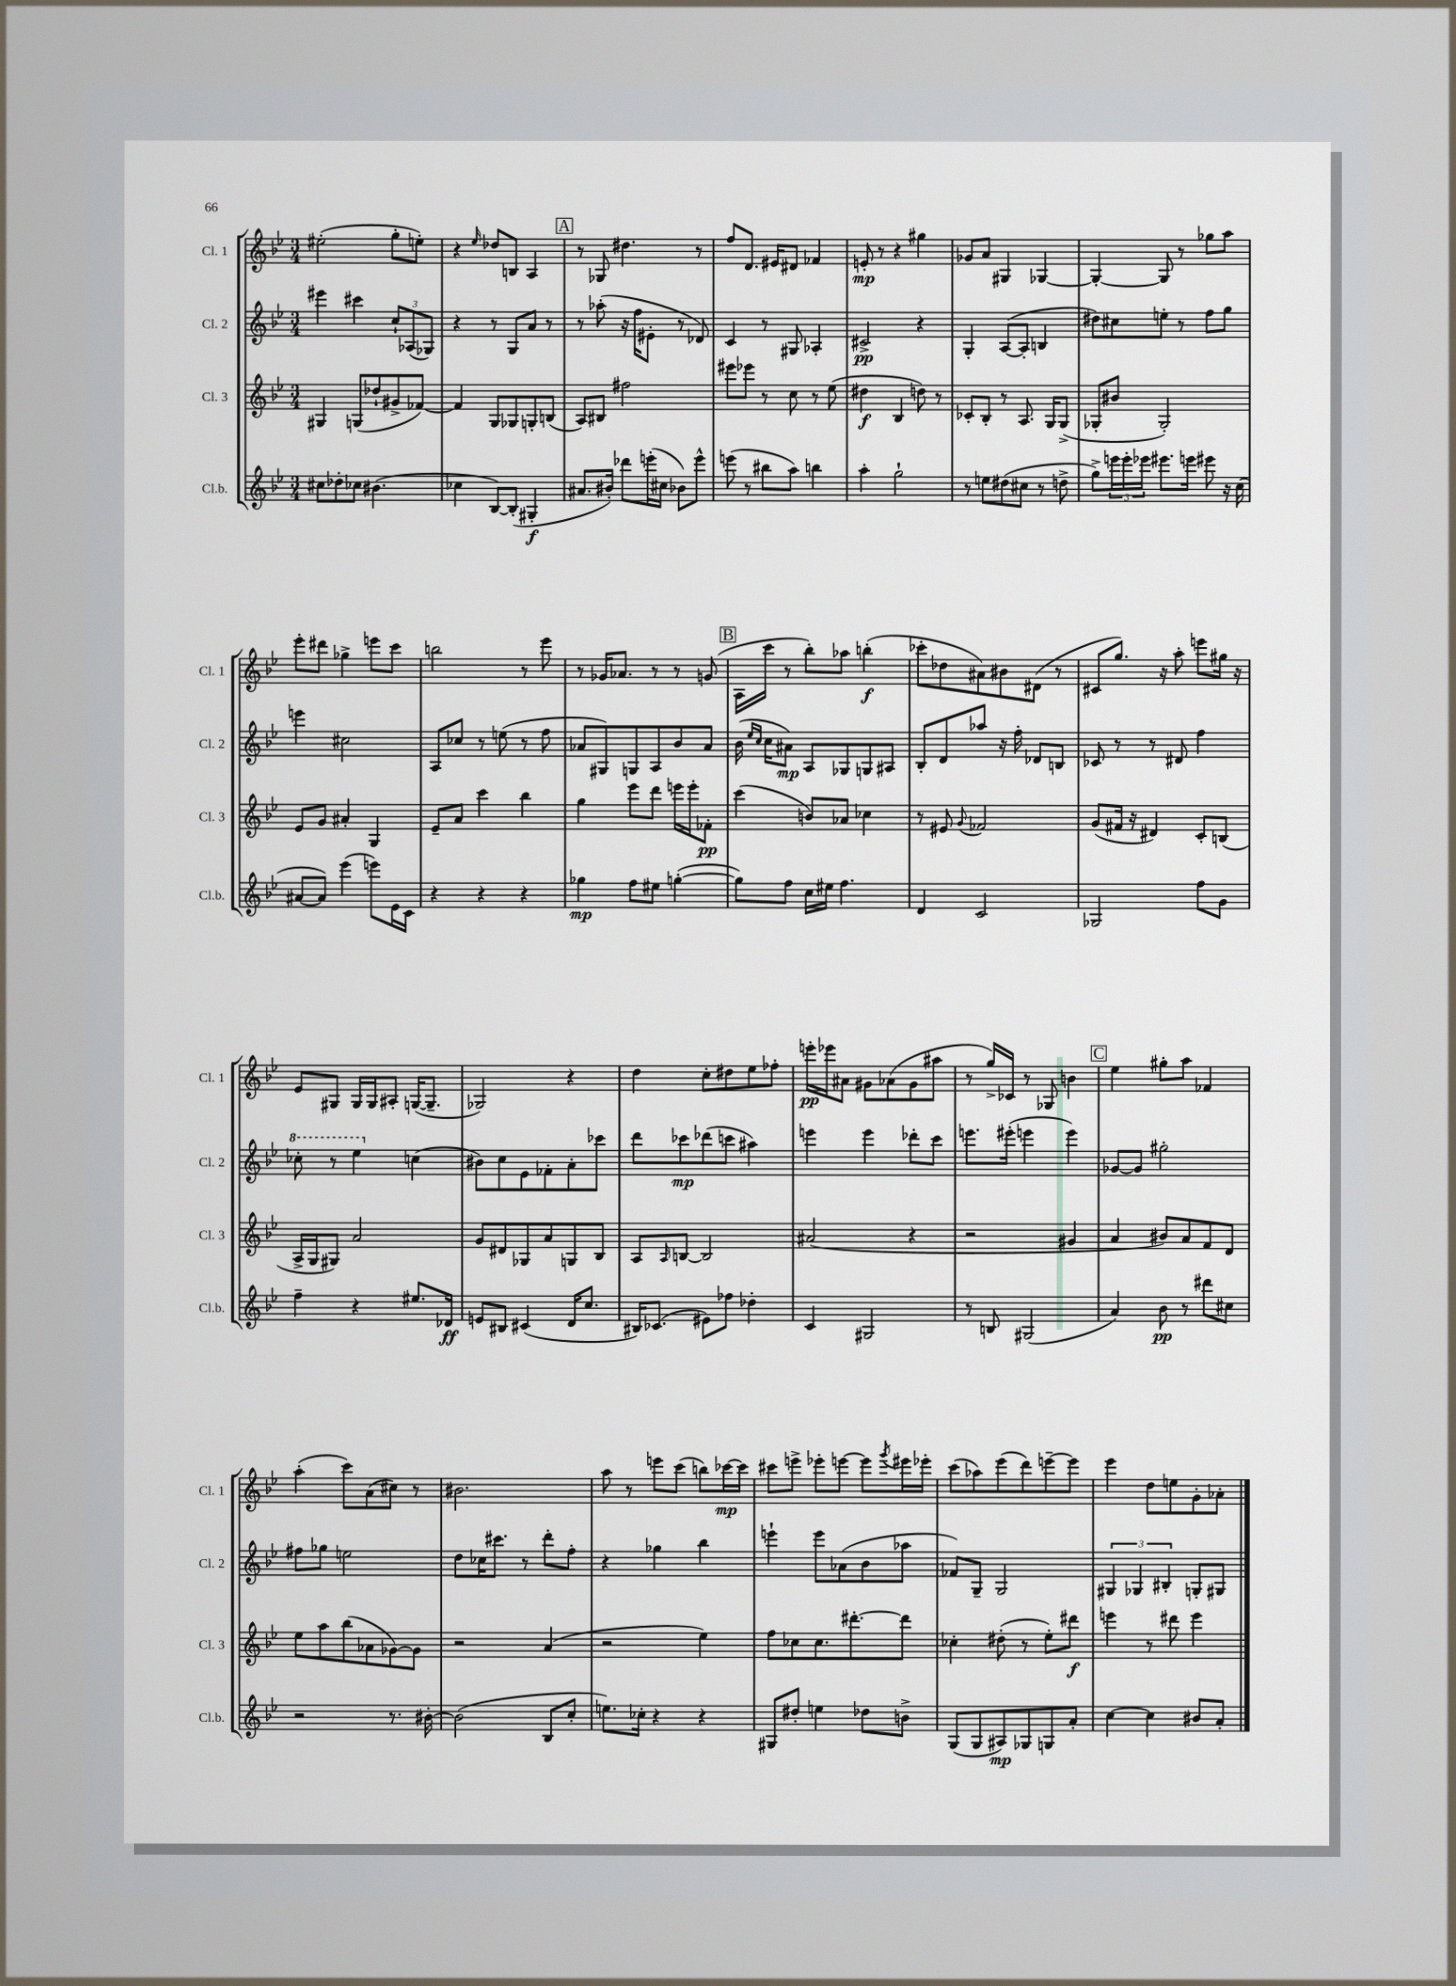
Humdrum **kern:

**kern	**dynam	**kern	**dynam	**kern	**dynam	**kern	**dynam
*part4	*part4	*part3	*part3	*part2	*part2	*part1	*part1
*staff4	*staff4	*staff3	*staff3	*staff2	*staff2	*staff1	*staff1
*I"Cl.b.	*	*I"Cl. 3	*	*I"Cl. 2	*	*I"Cl. 1	*
*I'Cl.b.	*	*I'Cl. 3	*	*I'Cl. 2	*	*I'Cl. 1	*
*clefG2	*	*clefG2	*	*clefG2	*	*clefG2	*
*k[b-e-]	*	*k[b-e-]	*	*k[b-e-]	*	*k[b-e-]	*
*M3/4	*	*M3/4	*	*M3/4	*	*M3/4	*
=103	=103	=103	=103	=103	=103	=103	=103
8cc#X\L	.	4G#X/	.	4eee#X\	.	(2ee#X'\	.
8dd-X'\	.	.	.	.	.	.	.
8cc-X\J	.	(8Gn/L	.	4ccc#X\	.	.	.
(4.b#X\	.	8dd-X`/	.	.	.	.	.
.	.	8g#X^/	.	12cc`/L	.	8gg'\L	.
.	.	.	.	(12A-X/	.	.	.
.	.	[8f-X/J)	.	.	.	8een'\J)	.
.	.	.	.	12G-X/J)	.	.	.
=104	=104	=104	=104	=104	=104	=104	=104
4cc-X\	.	4f-/]	.	4r	.	4r	.
.	.	.	.	.	.	16qqee-/	.
[8B-/L)	.	8G/L	.	8r	.	8dd-X/L	.
(8B-'/J]	.	8G-X/	.	8G/L	.	8Bn/J	.
4G#X'/	f	8Gn'/	.	8a/J	.	4A/	.
.	.	(8Bn/J	.	8r	.	.	.
!!LO:REH:place=s1:t=A
=105	=105	=105	=105	=105	=105	=105	=105
8.a#X/L	.	8A/L)	.	8r	.	8r	.
.	.	8B#X/J	.	(8aa-X'\	.	8G-X/	.
16b#X'/Jk)	.	.	.	.	.	.	.
8ddd-X\L	.	2ff#X\	.	16r	.	4.dd#X\	.
.	.	.	.	16ff\KL	.	.	.
(16eeen'\L	.	.	.	8e#X'\J	.	.	.
16cc#X\JJ	.	.	.	.	.	.	.
8b-X\L)	.	.	.	8r	.	.	.
8eee^^\J	.	.	.	8d-X/)	.	8r	.
=106	=106	=106	=106	=106	=106	=106	=106
(8eeen\	.	8eee#X\L	.	4c/	.	8ff/L	.
8r	.	8eee-X\J	.	.	.	8.d/J	.
8bb#X\L	.	8r	.	8r	.	.	.
.	.	.	.	.	.	16e#X/KL	.
8aa\J)	.	8cc\	.	8G#X/	.	8d#X/J	.
4bbn\	.	8r	.	4A-X'/	.	4f-X/	.
.	.	(8ee-\	.	.	.	.	.
=107	=107	=107	=107	=107	=107	=107	=107
4aa'\	.	4dd#X\	f	2c#X^/	pp	8en'/	mp
.	.	.	.	.	.	8r	.
2gg`\	.	4B-/	.	.	.	4r	.
.	.	8ddn\)	.	4r	.	4gg#X\	.
.	.	8r	.	.	.	.	.
=108	=108	=108	=108	=108	=108	=108	=108
8r	.	8c-X'/L	.	4G'/	.	8g-X/L	.
8een\L	.	8B-'/J	.	.	.	8a/J	.
(8dd#X\	.	8r	.	([8A/L	.	4G#X/	.
8cc#X\J	.	8.A/	.	8A'/J]	.	.	.
8r	.	.	.	4Bn/	.	[4G-X/	.
.	.	16G/KL	.	.	.	.	.
8ddn^\	.	(8G^/J	.	.	.	.	.
=109	=109	=109	=109	=109	=109	=109	=109
8gg^\L)	.	8G-X'/L	.	8dd#X\L)	.	4G-'/_	.
24eeen\L	.	8b#X/J	.	8cc#X\	.	.	.
24eee'\	.	.	.	.	.	.	.
24eee-X\JJ	.	.	.	.	.	.	.
8.eee#X\L	.	2G-'/)	.	8een'\J	.	8G-/]	.
.	.	.	.	8r	.	8r	.
16eeen\Jk	.	.	.	.	.	.	.
8eee#X\	.	.	.	8ff\L	.	8gg-X\L	.
16r	.	.	.	8gg\J	.	8aa\J	.
(16cc\	.	.	.	.	.	.	.
!!LO:LB:g=z
=110	=110	=110	=110	=110	=110	=110	=110
[8a#X/L	.	8e-/L	.	4eeen\	.	8eee-'\L	.
8a#/J])	.	8g/J	.	.	.	8ddd#X\J	.
(4eee-\	.	4a#X'/	.	2cc#X\	.	4gg-X^\	.
8eeen\L)	.	4G/	.	.	.	8eeen\L	.
16e-\L	.	.	.	.	.	8ccc\J	.
16c\JJ	.	.	.	.	.	.	.
=111	=111	=111	=111	=111	=111	=111	=111
4r	.	8e-~/L	.	8A/L	.	2bbn\	.
.	.	8a/J	.	8cc-X/J	.	.	.
4r	.	4ccc\	.	8r	.	.	.
.	.	.	.	(8een\	.	.	.
4r	.	4bb-\	.	8r	.	8r	.
.	.	.	.	8ff\	.	8eee-\	.
=112	=112	=112	=112	=112	=112	=112	=112
4gg-X\	mp	4gg\	.	8a-X/L	.	8r	.
.	.	.	.	8G#X/)	.	16g-X/KL	.
.	.	.	.	.	.	8.a-X/J	.
8ff\L	.	8eee-\L	.	8Gn/	.	.	.
8ee#X\J	.	8ddd\J	.	8A/	.	8r	.
([4ggn'\	.	16eeen\LL	.	8b-/	.	8r	.
.	.	16eee'\J	.	.	.	.	.
.	.	8f-X'\J	pp	8a-/J	.	(8gn/	.
!!LO:REH:place=s1:t=B
=113	=113	=113	=113	=113	=113	=113	=113
8gg\L])	.	(4ccc\	.	(16b-\	.	16A\LL	.
.	.	.	.	16qqee-/LL	.	.	.
.	.	.	.	16qqcc/JJ	.	.	.
.	.	.	.	16cc\KL	.	16ccc\JJ	.
8ff\J	.	.	.	8a#X\J)	mp	8r	.
16cc\LL	.	8bn/L)	.	8A/L	.	8bb-'\L)	.
16ee#X\JJ	.	.	.	.	.	.	.
4.ff\	.	8a-X/J	.	8G-X/	.	8aa-X\J	.
.	.	4cc-X\	.	8Gn/	.	(4bbn'\	f
.	.	.	.	8A#X/J	.	.	.
=114	=114	=114	=114	=114	=114	=114	=114
4d/	.	8r	.	8B-'/L	.	8ccc-X'\L	.
.	.	8e#X/	.	8d/	.	8dd-X\	.
.	.	8qqg/	.	.	.	.	.
2c/	.	2f-X/	.	8aa-X/J	.	8a#X\)	.
.	.	.	.	16r	.	8b#X\	.
.	.	.	.	16ff'\	.	.	.
.	.	.	.	8d-X/L	.	(8d#X\J	.
.	.	.	.	8Bn/J	.	8r	.
=115	=115	=115	=115	=115	=115	=115	=115
2G-X/	.	(8g/L	.	8c-X/	.	8c#X/L	.
.	.	16f#X/Jk	.	8r	.	8.gg/J)	.
.	.	16r	.	.	.	.	.
.	.	4d#X/)	.	8r	.	.	.
.	.	.	.	.	.	16r	.
.	.	.	.	8d#X/	.	8aa'\	.
8ff\L	.	8c'/L	.	4ff\	.	8eeen\L	.
8g\J	.	(8Bn/J	.	.	.	16gg#X\Jk	.
.	.	.	.	.	.	16r	.
!!LO:LB:g=z
=116	=116	=116	=116	=116	=116	=116	=116
*	*	*	*	*8va	*	*	*
4ff~\	.	16A^/LL	.	8ccc-X'\	.	8e-/L	.
.	.	16G/J	.	.	.	.	.
.	.	8G#X/J)	.	8r	.	8G#X/J	.
4r	.	2a/	.	4eee-\	.	16G#/LL	.
.	.	.	.	.	.	16G#/J	.
.	.	.	.	.	.	8A#X'/J	.
*	*	*	*	*X8va	*	*	*
8.ee#X/L	.	.	.	(4ccn\	.	([16Gn/KL	.
.	.	.	.	.	.	8.G~/J]	.
16d-X/Jk	ff	.	.	.	.	.	.
=117	=117	=117	=117	=117	=117	=117	=117
8en/L	.	8g/L	.	8b#X\L)	.	2G-X/)	.
8B#X/J	.	8d#X/	.	8cc\	.	.	.
(4c#X/	.	8G-X/	.	8e-\	.	.	.
.	.	8a/	.	8f-X'\	.	.	.
16d/KL	.	8Gn/	.	8a'\	.	4r	.
8.cc/J	.	.	.	.	.	.	.
.	.	8B-/J	.	8ccc-X\J	.	.	.
=118	=118	=118	=118	=118	=118	=118	=118
16B#X/KL)	.	8A/L	.	8ddd\L	.	4dd\	.
(8.c-X/J	.	.	.	.	.	.	.
.	.	16qqA/	.	.	.	.	.
.	.	[8Bn/J	.	8ccc-X\	mp	.	.
8e#X\L)	.	2B/]	.	(8ddd-X\	.	8cc'\L	.
8ff-X\J	.	.	.	8cccn\J	.	8dd#X\	.
4dd-X'\	.	.	.	4aa#X\)	.	8ee-\	.
.	.	.	.	.	.	8ff-X'\J	.
=119	=119	=119	=119	=119	=119	=119	=119
4c/	.	(2a#X/	.	4eeen\	.	16eeen'\LL	pp
.	.	.	.	.	.	16eee-X\J	.
.	.	.	.	.	.	8a#X\J	.
2G#X/	.	.	.	4eee\	.	8g#X\L	.
.	.	.	.	.	.	(8a-X\	.
.	.	4r	.	8ddd-X'\L	.	8g#\	.
.	.	.	.	8ccc\J	.	8aa#X\J	.
=120	=120	=120	=120	=120	=120	=120	=120
8r	.	2r	.	8.eeen\L	.	8r	.
8Bn/	.	.	.	.	.	16gg^/LL)	.
.	.	.	.	(16eee#X'\Jk	.	16c-X/JJ	.
(2G#X/	.	.	.	4eeen\	.	8r	.
.	.	.	.	.	.	8G-X/	.
.	.	4g#X/	.	4eee\)	.	4bn\	.
!!LO:REH:place=s1:t=C
=121	=121	=121	=121	=121	=121	=121	=121
4a/)	.	4a/	.	[8g-X/L	.	4ee-\	.
.	.	.	.	8g-/J]	.	.	.
8b-\	pp	8b#X/L)	.	2gg#X'\	.	8gg#X'\L	.
8r	.	8a/	.	.	.	8aa\J	.
8ddd#X\L	.	8f/	.	.	.	4f-X/	.
8cc#X\J	.	8d/J	.	.	.	.	.
!!LO:LB:g=z
=122	=122	=122	=122	=122	=122	=122	=122
2r	.	8ee-\L	.	8ff#X\L	.	(4aa'\	.
.	.	8aa\	.	8gg-X\J	.	.	.
.	.	(8bb-\	.	2een\	.	8ccc\L)	.
.	.	8a-X\	.	.	.	(8a\	.
8.r	.	[8g-X\)	.	.	.	8cc#X\J)	.
.	.	8g-\J]	.	.	.	8r	.
[16b#X'\	.	.	.	.	.	.	.
=123	=123	=123	=123	=123	=123	=123	=123
(2b#\]	.	2r	.	8dd\L	.	2.b#X\	.
.	.	.	.	16cc-X\K	.	.	.
.	.	.	.	8.ccc#X\J	.	.	.
.	.	.	.	8r	.	.	.
8B-/L	.	(4a/	.	8ddd'\L	.	.	.
8cc'/J	.	.	.	8ff'\J	.	.	.
=124	=124	=124	=124	=124	=124	=124	=124
8.een\L)	.	2r	.	4r	.	8aa\	.
.	.	.	.	.	.	8r	.
16cc-X'\Jk	.	.	.	.	.	.	.
4r	.	.	.	4gg-X\	.	8eeen\L	.
.	.	.	.	.	.	(8ccc\J	.
4r	.	4ee-\)	.	4bb-\	.	8bbn\L)	.
.	.	.	.	.	.	[16ccc-X\L	mp
.	.	.	.	.	.	16ccc-\JJ]	.
=125	=125	=125	=125	=125	=125	=125	=125
8G#X/L	.	8ff\L	.	4eeen`\	.	8ccc#X\L	.
8dd#X'/J	.	8cc-X\	.	.	.	8eeen^\J	.
4een\	.	8.cc-\	.	8eee\L	.	8eee-X'\L	.
.	.	.	.	(8a-X\	.	[8eeen\J	.
.	.	[8.ddd#X'\	.	.	.	.	.
8dd-X\L	.	.	.	8b-\	.	8eee\L]	.
.	.	.	.	.	.	8qggg/	.
8bn^\J	.	8ddd#\J]	.	8aa-X\J	.	16eee#X\L	.
.	.	.	.	.	.	16eee-X'\JJ	.
=126	=126	=126	=126	=126	=126	=126	=126
(8G/L	.	4cc-X'\	.	8f-X/L)	.	(8ccc\L	.
8G/	.	.	.	8G~/J	.	8aa-X\)	.
8A#X/)	mp	(8dd#X'\	.	2G/	.	(8eee-\	.
8G-X/	.	8r	.	.	.	8ddd\)	.
8Gn/	.	8ee-'\L)	.	.	.	[8eeen~\	.
8a'/J	.	8ddd#X\J	f	.	.	8eee\J]	.
=127	=127	=127	=127	=127	=127	=127	=127
[4cc\	.	4eeen\	.	6G#X/	.	4eee-\	.
.	.	.	.	6G-X/	.	.	.
4cc\]	.	8r	.	.	.	8dd\L	.
.	.	.	.	6B#X'/	.	.	.
.	.	8ddd#X\	.	.	.	8een\	.
8b#X/L	.	4eee\	.	8Gn'/L	.	8g'\	.
8a'/J	.	.	.	8G#X/J	.	8a-X'\J	.
==	==	==	==	==	==	==	==
*-	*-	*-	*-	*-	*-	*-	*-
